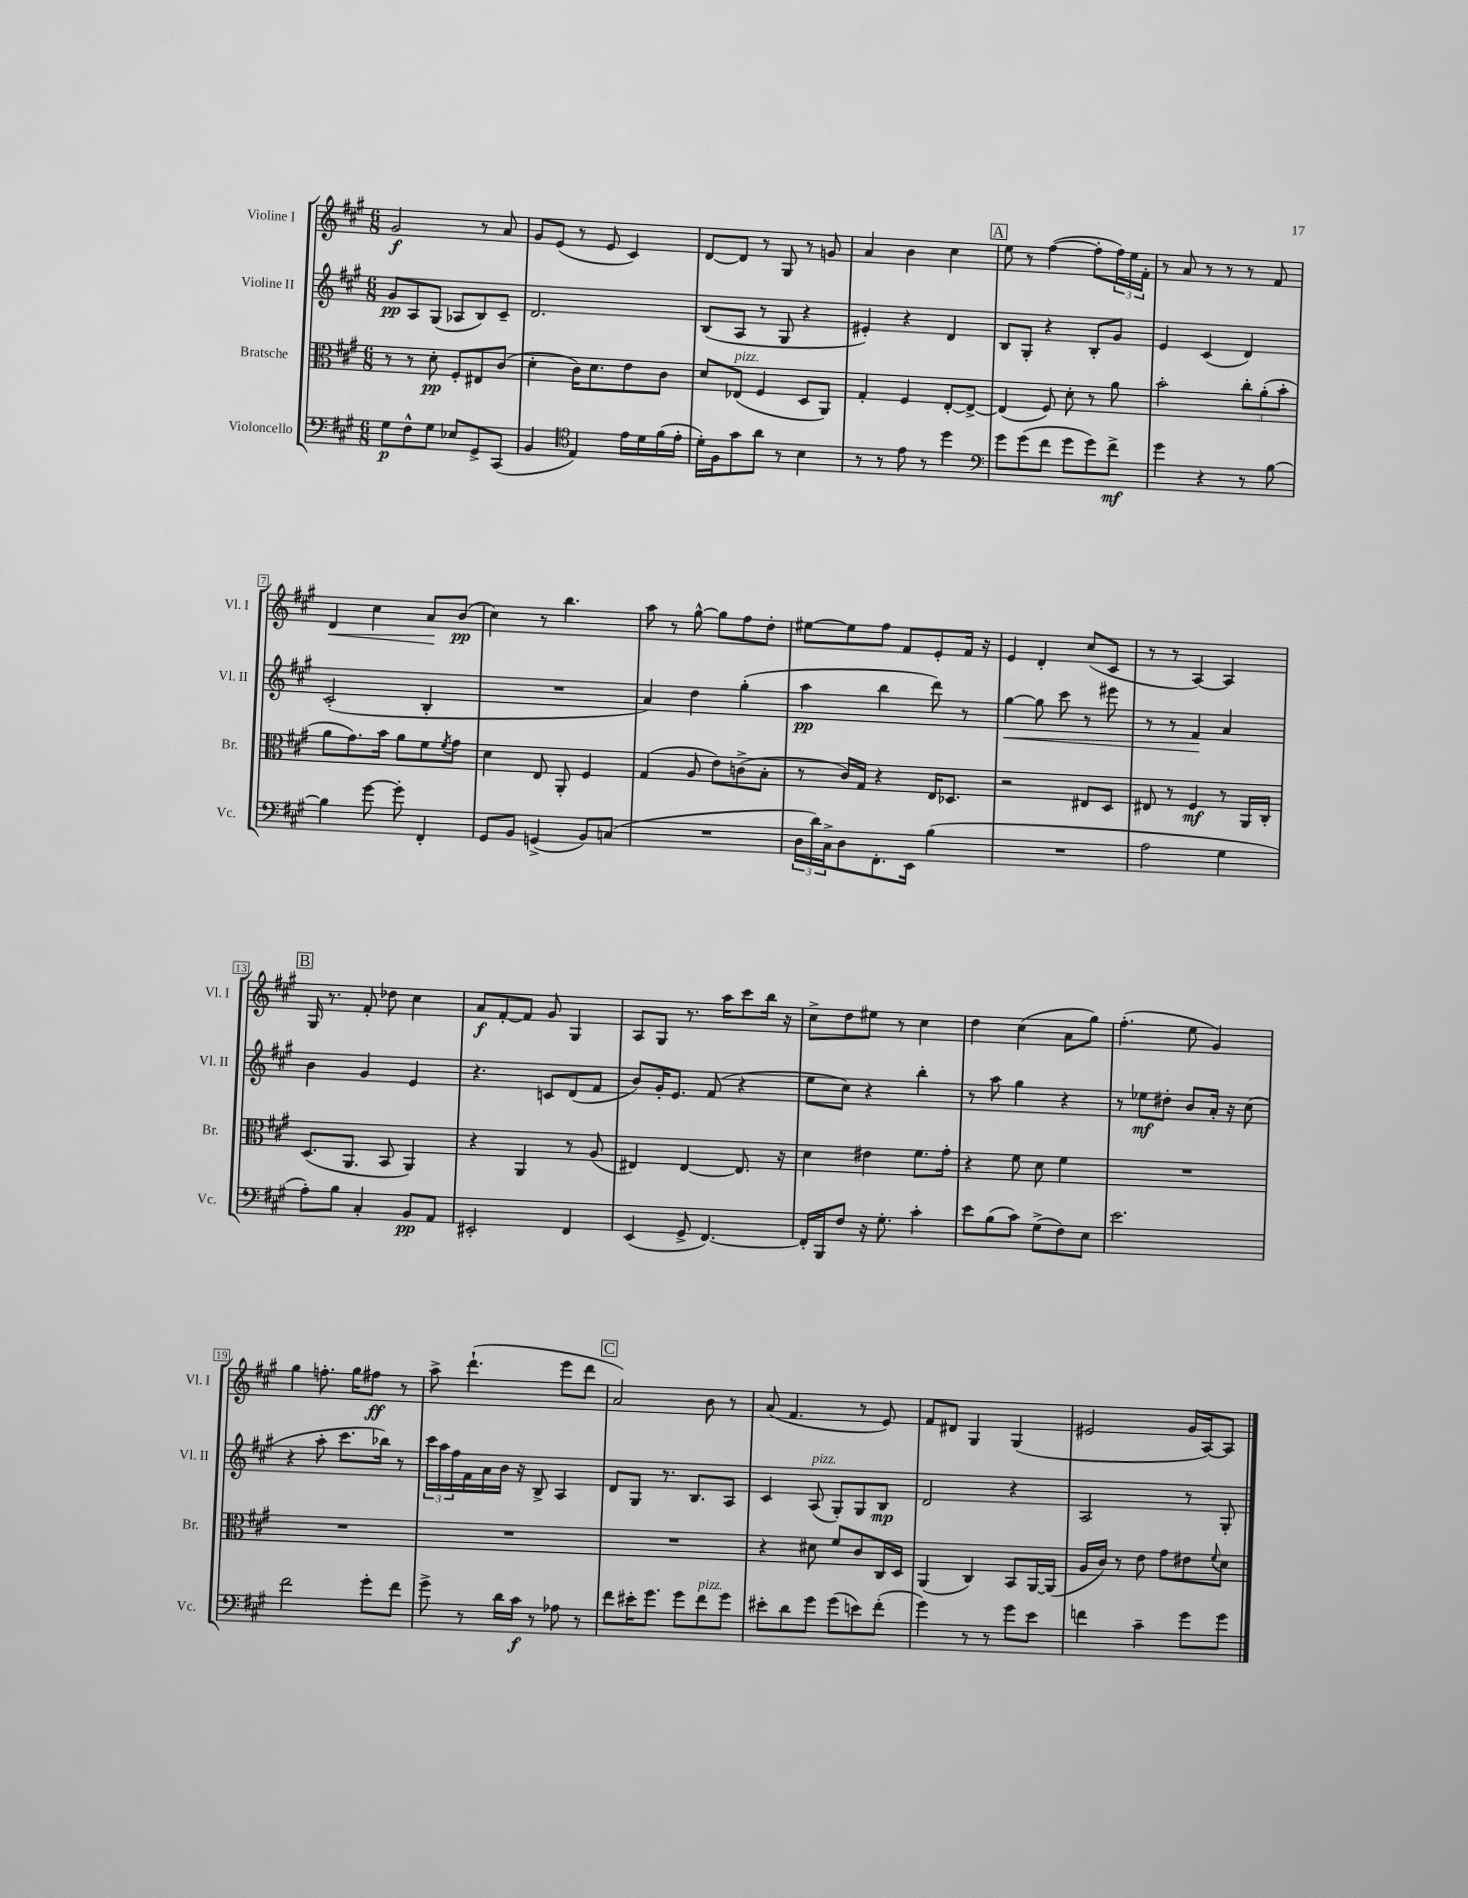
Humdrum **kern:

**kern	**kern	**kern	**kern
*staff4	*staff3	*staff2	*staff1
*clefF4	*clefC3	*clefG2	*clefG2
*k[f#c#g#]	*k[f#c#g#]	*k[f#c#g#]	*k[f#c#g#]
*M6/8	*M6/8	*M6/8	*M6/8
8G#	8r	8g#	2g#
8F#^^	8r	8A	.
8G#	8d'	(8G#	.
8E-	8F#'	8A-	.
8GG#^	8E#	8B)	8r
(8CC#	(8c#	8c#~	8a
=	=	=	=
4BB	4d'	2.d	8g#
.	.	.	(8e
*clefC4	*	*	*
4E)	16c#)	.	8r
.	8.d	.	.
.	.	.	8e
16e	8e	.	4c#)
16d	.	.	.
(16f#	8c#	.	.
16e'	.	.	.
=	=	=	=
16d')	8d	(8B	[8d
16F#	.	.	.
8g#	(8E-	8A	8d]
8a	4F#	8r	8r
8r	.	8G#	8G#
4B	8D	4r	8r
.	8AA)	.	8g
=	=	=	=
8r	4G#'	4e#')	4a
8r	.	.	.
8e	4F#	4r	4b
8r	.	.	.
4dd	[8E'	4d	4cc#
.	8E^_	.	.
=	=	=	=
*clefF4	*	*	*
8g#	(4E]	8B	8ee
(8g#	.	8G#'	8r
8f#	8F#)	4r	([4ff#
8g#	8d'	.	.
8g#)	8r	8B'	8ff#']
8f#^	8a	8g#	24ff#)
.	.	.	24ee
.	.	.	24f#'
=	=	=	=
4g#	2b'	4e	8r
.	.	.	8a
4r	.	(4c#	8r
.	.	.	8r
8r	12cc#'	4d)	8r
.	(12a'	.	.
[8B	.	.	8f#
.	12b'	.	.
=	=	=	=
4B]	8a	(2c#'	4d
.	8.g#)	.	.
[8g#	.	.	4cc#
.	16b	.	.
8g#']	8a	.	.
4FF#'	8f#	4B'	8a
.	8qf#	.	.
.	8g#	.	(8b
=	=	=	=
8GG#	4d	2.r	4cc#)
8BB	.	.	.
(4GG^	8E	.	8r
.	8AA'	.	4.bb
8BB)	4F#	.	.
(8C	.	.	.
=	=	=	=
2.r	(4G#	4a)	8aa
.	.	.	8r
.	8A	4dd	[8gg#^^
.	8e)	.	8gg#]
.	(8c^	(4gg#'	8ff#
.	8B'	.	8dd'
=	=	=	=
24D	8r	4aa	[8ee#
24d)	.	.	.
24C#^	.	.	.
8D	16c#)	.	8ee#]
.	16G#	.	.
8.FF#'	4r	4bb	8ff#
.	.	.	8f#
16EE	.	.	.
(4B	16E	8ddd)	8e'
.	8.D-	.	.
.	.	8r	16f#
.	.	.	16r
=	=	=	=
2.r	2r	[4gg#	4e
.	.	8gg#]	4d'
.	.	8ccc#	.
.	8E#	8r	(8cc#
.	8D	8eee#	8c#
=	=	=	=
2A	8E#	8r	8r
.	8r	8r	8r
.	4F#	4f#	[4A)
4G#	8r	4a	4A]
.	16AA	.	.
.	16C#'	.	.
=	=	=	=
8A')	(8.D	4b	16G#
.	.	.	8.r
8B	.	.	.
.	8.AA	.	.
4C#'	.	4g#	8f#'
.	8BB	.	8dd-
8BB	4AA)	4e	4cc#
8AA	.	.	.
=	=	=	=
2EE#'	4r	4.r	8a
.	.	.	[8f#'
.	4AA	.	8f#]
.	.	8c	8g#
4FF#	8r	(8d	4G#
.	(8A	8f#	.
=	=	=	=
(4EE	4E#)	8b)	8A
.	.	16g#'	8G#
.	.	8.e	.
8GG#^	[4E#	.	8.r
[4.FF#)	.	(8f#	.
.	.	.	16aa
.	8.E#]	4r	8ccc#
.	.	.	16bb
.	16r	.	16r
=	=	=	=
16FF#']	4d	8ee	8cc#^
16BBB	.	.	.
8F#	.	8cc#)	8dd
16r	4e#	4r	8ee#
8.G#'	.	.	.
.	.	.	8r
4c#'	8.f#	4bb'	4cc#
.	16g#'	.	.
=	=	=	=
8e	4r	8r	4dd
(8B	.	8aa	.
8c#)	8f#	4gg#	(4cc#
(8G#^	8d	.	.
8F#)	4f#	4r	8a
8E	.	.	8gg#)
=	=	=	=
2.e	2.r	8r	(4.ff#'
.	.	8ee-	.
.	.	8dd#'	.
.	.	8b	8ee
.	.	16a'	4g#)
.	.	16r	.
.	.	(8cc#	.
=	=	=	=
2f#	2.r	4r	4gg#
.	.	8aa'	8.ff'
.	.	8.ccc#	.
.	.	.	16gg#
8g#'	.	.	8ff#
.	.	16bb-)	.
8f#	.	8r	8r
=	=	=	=
8g#^	2.r	24ccc#	8aa^
.	.	24aa	.
.	.	24ff#	.
8r	.	16f#	(4.ddd`
.	.	16a	.
16d	.	16b	.
16c#	.	16r	.
8r	.	8B^	.
8A-	.	4A	8eee
8r	.	.	8ddd
=	=	=	=
8f#	2.r	8d	2a)
16e#'	.	8G#	.
8.g#	.	.	.
.	.	8.r	.
8g#	.	.	.
.	.	8.B	.
8f#	.	.	8b
8g#	.	8A	8r
=	=	=	=
8e#'	4r	4c#	(8a
8d	.	.	4.f#
8g#	8d#	(8A	.
(8g#	8f#	8G#')	.
8e)	8c#	8G#	8r
(8f#'	16C#	8B	8e)
.	16D	.	.
=	=	=	=
4g#)	(4AA	2d	8f#
.	.	.	8d#
8r	4C#)	.	4G#
8r	.	.	.
8g#	8BB	4r	(4G#
8e	[16AA	.	.
.	(16AA]	.	.
=	=	=	=
4f	16A	2A	2e#
.	16c#)	.	.
.	8r	.	.
4c#~	8e	.	.
.	8g#	.	.
8g#	8e#	8r	16g#
.	.	.	[16A)
.	8qqf#	.	.
8g#	8d	8G#'	8A]
==	==	==	==
*-	*-	*-	*-
